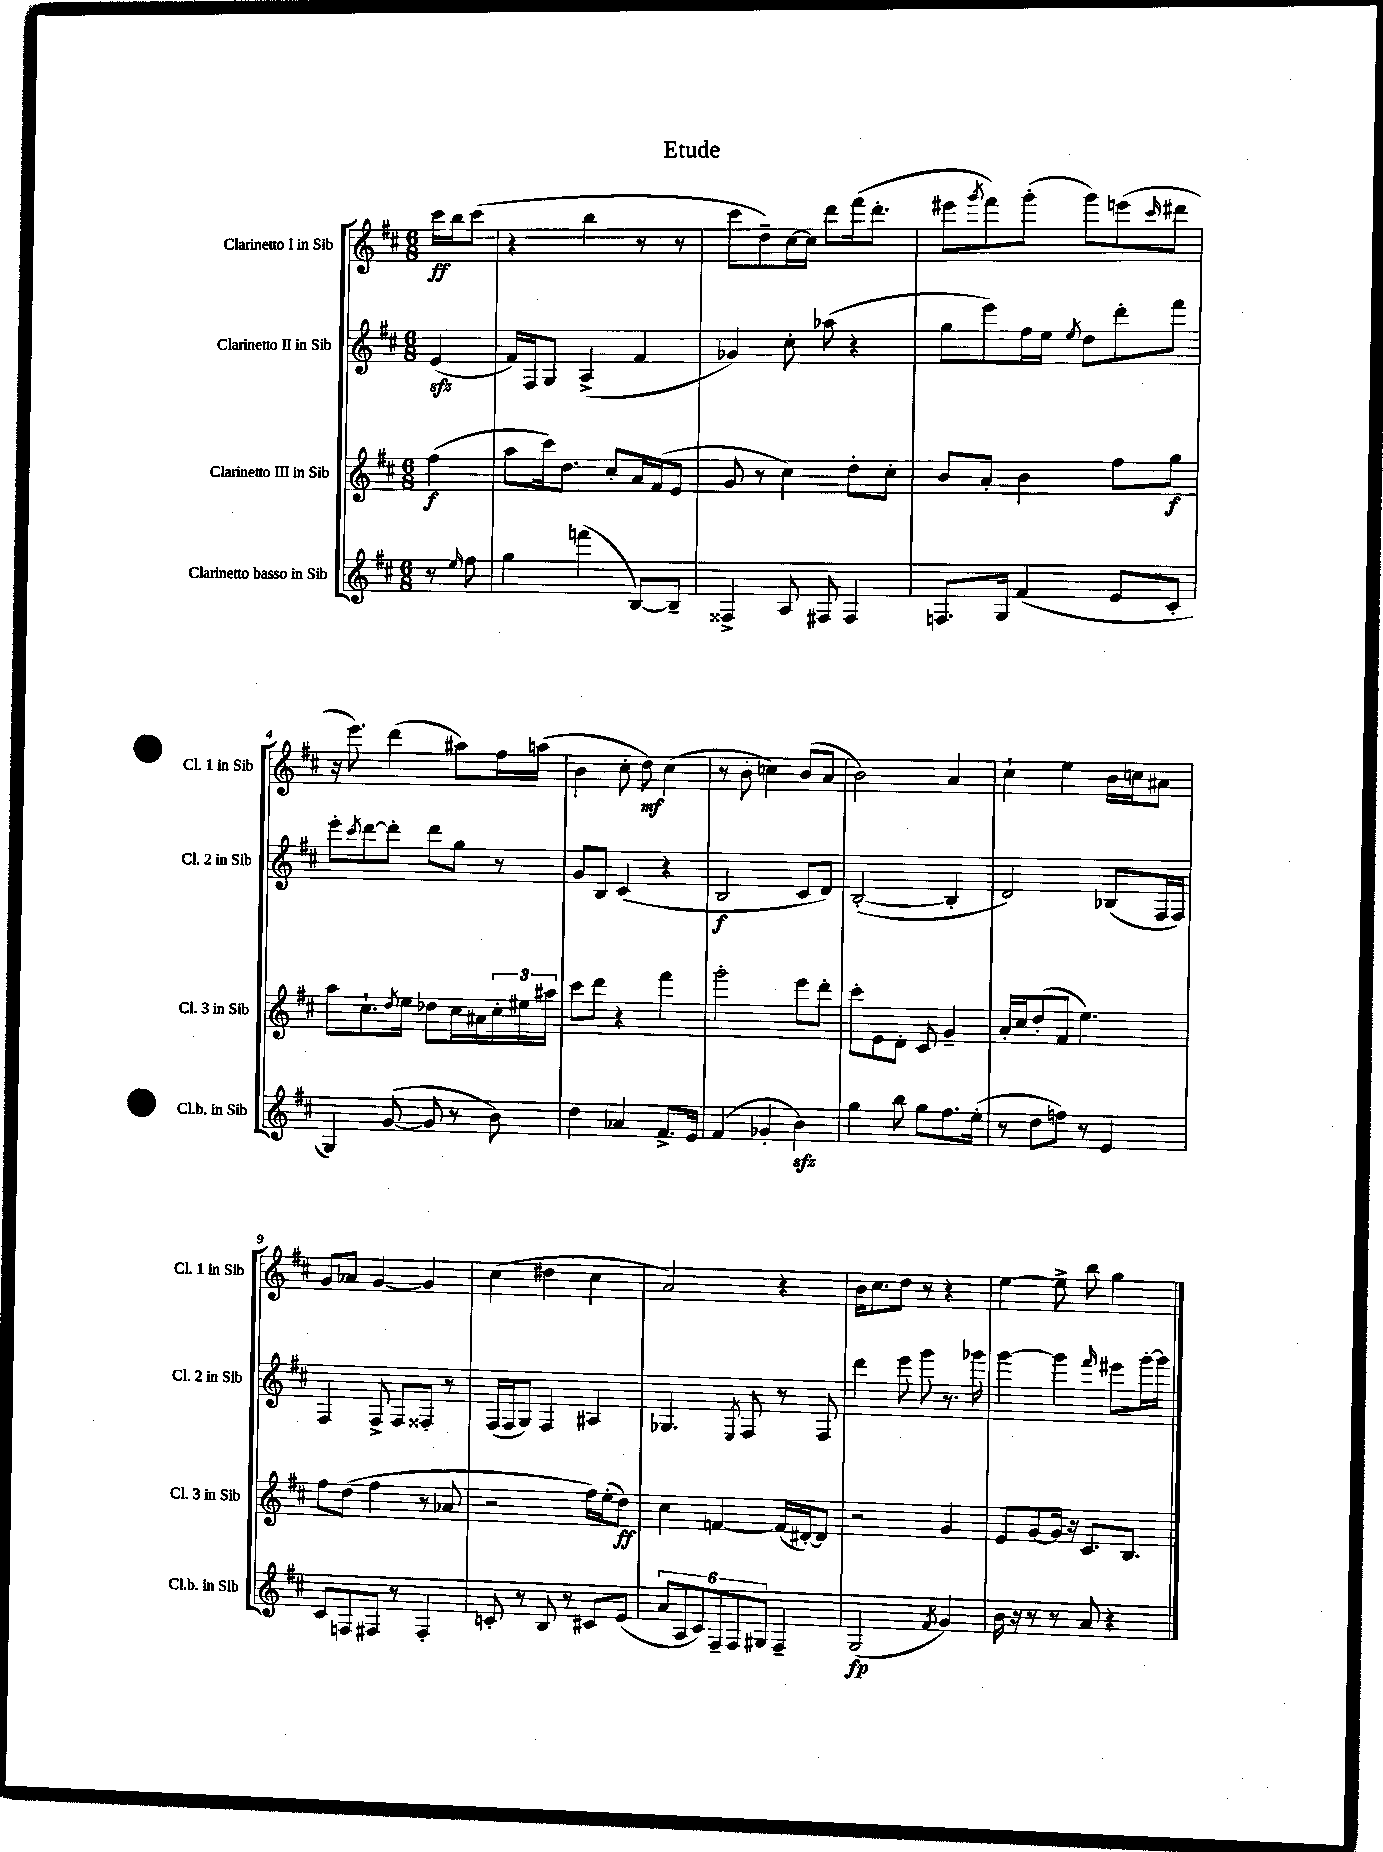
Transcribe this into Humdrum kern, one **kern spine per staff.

**kern	**kern	**kern	**kern
*staff4	*staff3	*staff2	*staff1
*clefG2	*clefG2	*clefG2	*clefG2
*k[f#c#]	*k[f#c#]	*k[f#c#]	*k[f#c#]
*M6/8	*M6/8	*M6/8	*M6/8
8r	(4ff#	(4e	16ccc#
.	.	.	16bb
16qqee	.	.	.
8ff#	.	.	(8ccc#
=	=	=	=
4gg	8aa	16f#)	4r
.	.	16F#	.
.	16ccc#)	8G	.
.	8.dd	.	.
(4fff	.	(4A^	4bb
.	8cc#'	.	.
[8B)	16a	4f#	8r
.	(16f#	.	.
8B~]	8e	.	8r
=	=	=	=
4F##^	8g	4g-)	8ccc#
.	8r	.	8dd~)
8A	4cc#)	8cc#'	[16cc#
.	.	.	16cc#]
8F#	.	(8aa-	8ddd
4F#	8dd'	4r	(16fff#
.	.	.	8.ddd'
.	8cc#'	.	.
=	=	=	=
8.F	8b	8gg	8eee#
.	.	.	8qggg
.	8a'	8eee)	8fff#)
16G	.	.	.
(4f#	4b	16ff#	(8ggg'
.	.	16ee	.
.	.	8qee	.
.	.	8dd	8ggg)
8e	8ff#	8ddd'	(8eee
.	.	.	16qqccc#
8c#'	8gg	8fff#	8ddd#
=	=	=	=
4G)	8aa	8eee'	16r
.	.	.	8.eee)
.	.	8qccc#	.
.	8.cc#`	[8ddd	.
([8g	.	8ddd']	(4ddd
.	8qdd	.	.
.	16ee	.	.
8g]	8dd-	8ddd	.
8r	16cc#	8gg	8aa#)
.	16a#	.	.
8b)	24cc#'	8r	16ff#
.	24ee#	.	.
.	.	.	(16aa
.	24aa#	.	.
=	=	=	=
4dd	8ccc#	8g	4b
.	8ddd	8B	.
4a-	4r	(4c#	8cc#'
.	.	.	8dd)
8.f#^	4fff#	4r	(4cc#
16e	.	.	.
=	=	=	=
(4f#	2ggg'	2B	8r
.	.	.	8b'
4g-'	.	.	4cc)
4b)	8eee	8c#	(8b
.	8ddd'	8d)	8a
=	=	=	=
4gg	8ccc#'	([2B'	2b)
.	8e	.	.
8bb	8d'	.	.
8gg	8c#	.	.
8.ff#	4g~	4B']	4a
(16ee'	.	.	.
=	=	=	=
8r	16a'	2d)	4cc#`
.	16cc#	.	.
8dd	(8dd'	.	.
8ff)	8f#	.	4ee
8r	4.ee)	.	.
4e	.	(8B-	16b
.	.	.	16cc
.	.	16F#	8a#
.	.	16F#)	.
=	=	=	=
8c#	8ff#	4F#	8g
8F	(8dd	.	8a-
8F#	4ff#	8F#^	[4g
8r	.	8F#	.
4F#'	8r	8F##'	4g]
.	8a-	8r	.
=	=	=	=
8c'	2r	(16F#	(4cc#
.	.	16F#	.
8r	.	8G)	.
8B	.	4F#	4dd#
8r	.	.	.
8c#	16ff#)	4A#	4cc#
.	(16ee'	.	.
(8e	8dd)	.	.
=	=	=	=
12a	4cc#	4.G-	2a)
12A	.	.	.
12c#)	.	.	.
12F#~	[4f	.	.
12F#	.	.	.
.	.	8qE	.
.	.	8F#	.
12G#	.	.	.
4F#~	(16f]	8r	4r
.	[16d#')	.	.
.	8d#]	8F#	.
=	=	=	=
(2G	2r	4ddd	16b
.	.	.	8.cc#
.	.	8eee	8dd
.	.	8ggg	8r
8qf#	.	.	.
4g)	4g	8.r	4r
.	.	16ggg-	.
=	=	=	=
16b	8e	[4ggg	[4ee
16r	.	.	.
8r	[8g	.	.
8r	16g]	4ggg]	8ee^]
.	16r	.	.
8a	8.c#	.	8bb
.	.	16qqfff#	.
4r	.	8eee#	4gg
.	8.B	.	.
.	.	[16ggg'	.
.	.	16ggg]	.
==	==	==	==
*-	*-	*-	*-
